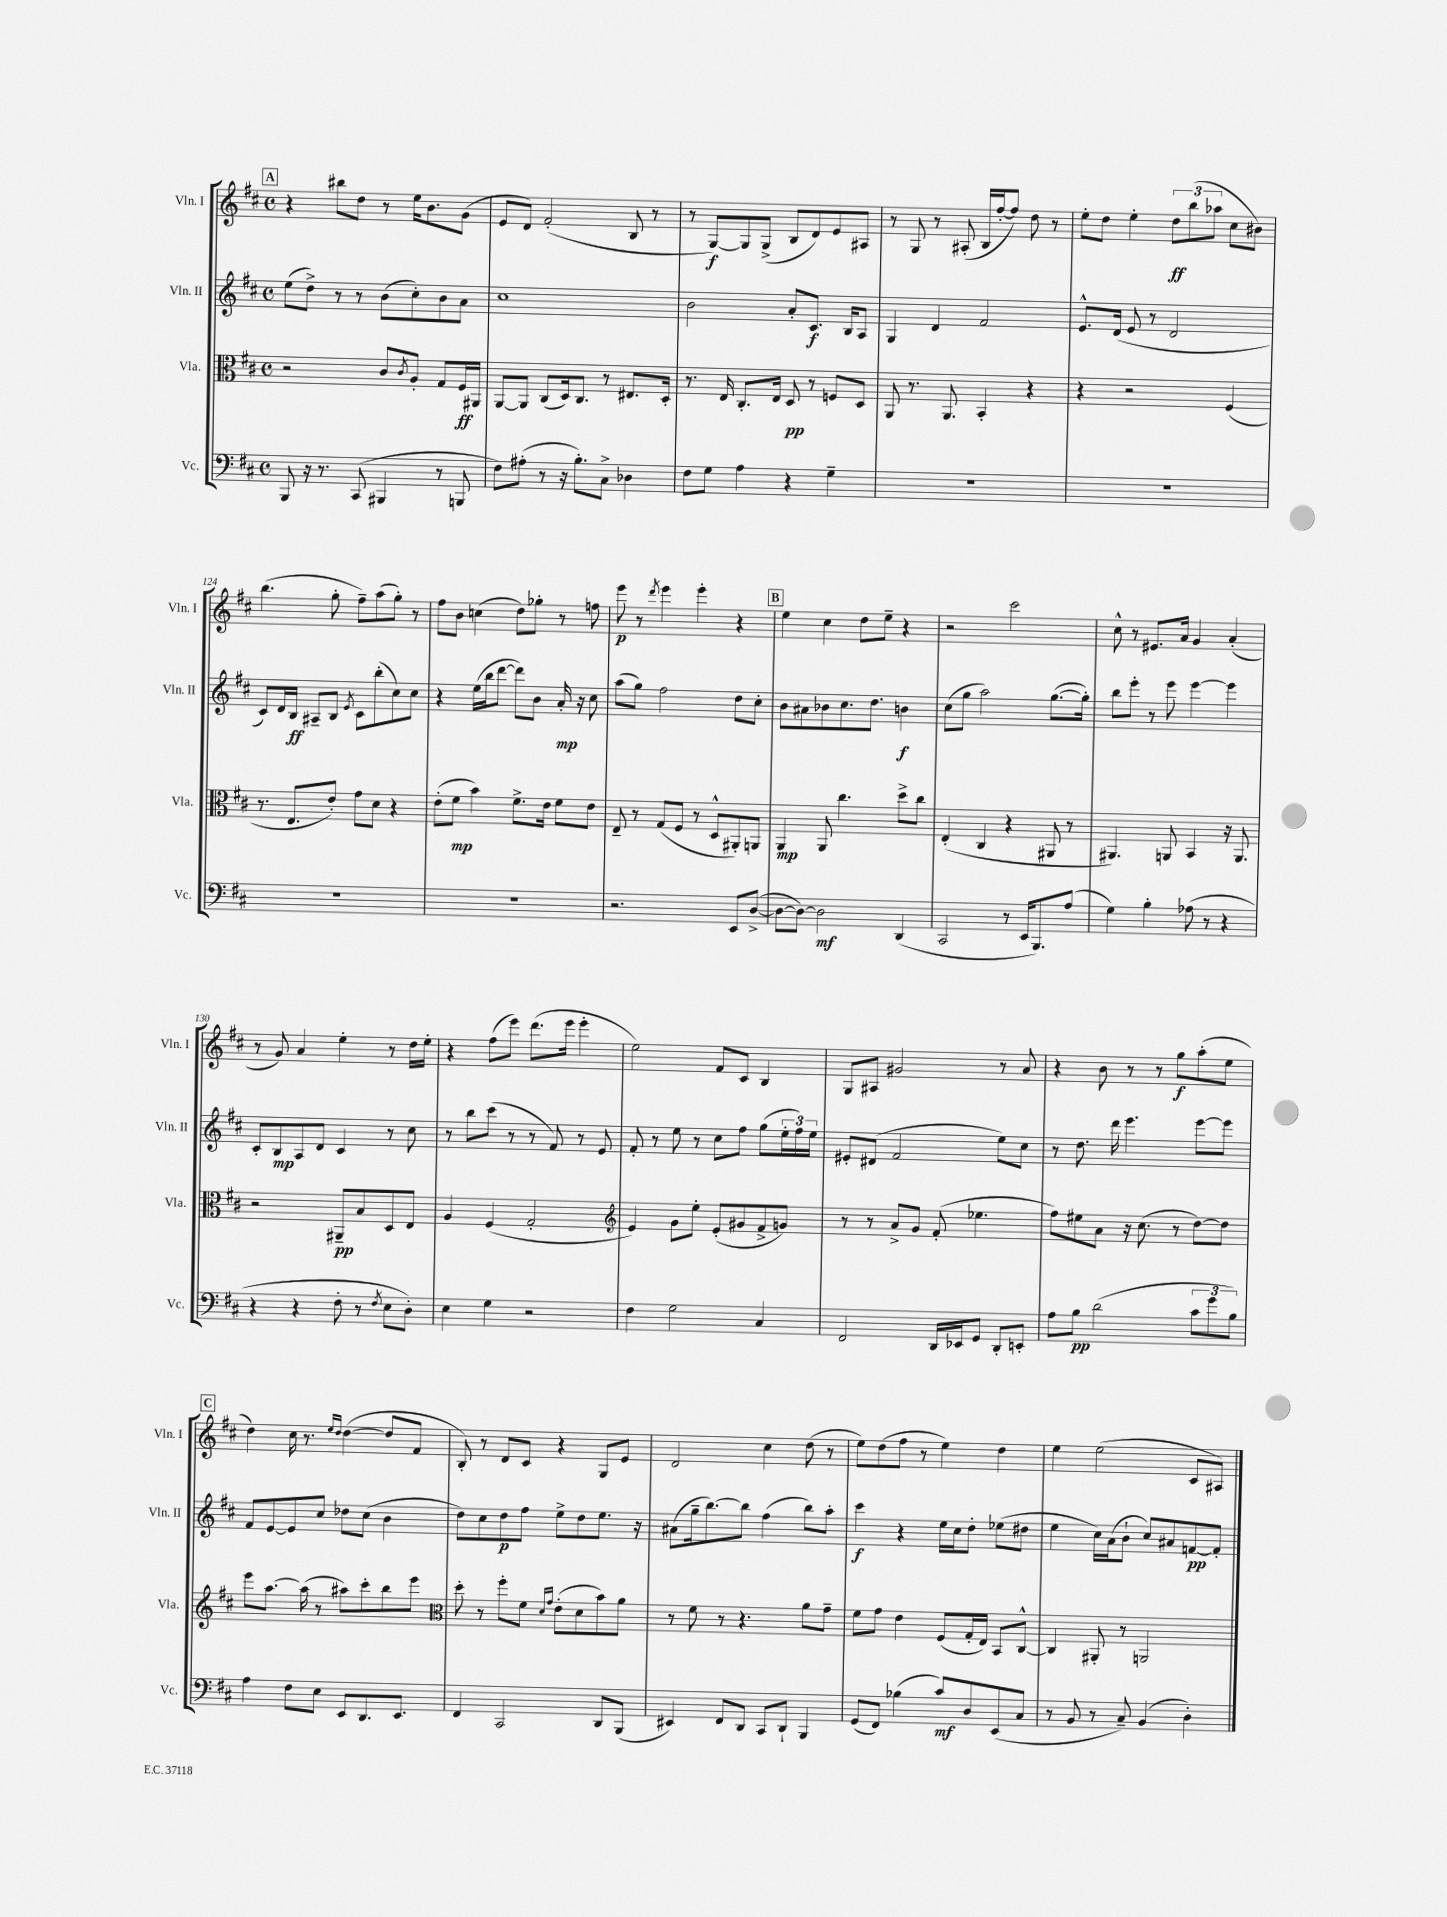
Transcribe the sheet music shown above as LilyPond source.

<<
\new StaffGroup <<
\new Staff = "s0" \with { instrumentName = "Vln. I" shortInstrumentName = "Vln. I" } {
    \clef treble \key d \major \defaultTimeSignature \time 4/4
    \mark \markup { \box "A" } r4 bis''8 d''8 r8 e''16 b'8. g'8( |
    e'8 d'8) fis'2-.( b8 r8 |
    r8 g8~\f) g8 g8->( b8 d'8) e'8 ais8 |
    r8 g8 r8 ais8-.( b16 fis''16~-. fis''8) d''8 r8 |
    e''8-. d''8 e''4-. \tuplet 3/2 { d''8\ff b''8( aes''8 } cis''8 bis'8) |
    b''4.( g''8-. fis''8--) a''8( g''8-.) r8 |
    fis''8 b'8 c''4( d''8) ges''8-. r8 f''8 |
    e'''8\p r8 \acciaccatura { d'''8 } e'''4 e'''4-. r4 |
    \mark \markup { \box "B" } e''4 cis''4 d''8 e''8-- r4 |
    r2 cis'''2 |
    cis''8-^ r8 eis'8. a'16 g'4 a'4-.( |
    r8 g'8) a'4 e''4-. r8 d''16 e''16-. |
    r4 fis''8( e'''8) d'''8.( e'''16 e'''4-. |
    e''2) fis'8 cis'8 b4 |
    g8 ais8 gis'2 r8 a'8 |
    r4 b'8 r8 r8 g''8\f a''8-.( e''8 |
    \mark \markup { \box "C" } d''4) cis''16 r8. \grace { e''16 d''16 } d''4~( d''8 fis'8 |
    b8-.) r8 d'8 cis'8 r4 g8 e'8 |
    d'2 cis''4 d''8( r8 |
    e''8) d''8( fis''8 r8 e''4) d''4 |
    e''4 e''2( cis'8 ais8) \bar "|." |
}
\new Staff = "s1" \with { instrumentName = "Vln. II" shortInstrumentName = "Vln. II" } {
    \clef treble \key d \major \defaultTimeSignature \time 4/4
    \mark \markup { \box "A" } e''8( d''8->) r8 r8 b'8( cis''8-.) b'8 a'8 |
    cis''1 |
    b'2 a'8-. cis'8.\f b16 a8 |
    g4 d'4 fis'2 |
    e'8.-^ d'16( e'8 r8 d'2 |
    cis'8) d'16 b16\ff ais8-- b8 \acciaccatura { e'8 } cis'8 b''8-.( cis''8) cis''8 |
    r4 e''16( b''16 d'''8~ d'''8) b'8 a'16-.\mp r16 cis''8 |
    a''8( g''8) fis''2 d''8 cis''8-. |
    \mark \markup { \box "B" } b'8 ais'8 bes'8 cis''8. d''8. b'4\f |
    cis''8( g''8 a''2) g''8.~( g''16-.) |
    b''8 e'''8-. r8 e'''8 e'''4~ e'''4 |
    cis'8-. b8\mp a8 d'8 cis'4 r8 cis''8 |
    r8 b''8 cis'''8( r8 r8 fis'8) r8 e'8 |
    fis'8-. r8 e''8 r8 cis''8 fis''8 g''8( \tuplet 3/2 { e''16-. fis''16) e''16 } |
    eis'8-. dis'8( fis'2 e''8) cis''8 |
    r8 d''8. d'''16 e'''4. e'''8~ e'''8 |
    \mark \markup { \box "C" } fis'8 e'8~ e'8 cis''8 des''8 cis''8( b'4 |
    d''8) cis''8 d''8\p fis''8 e''8-> d''8 e''8. r16 |
    ais'8( g''16-- b''8.~) b''8 fis''4( b''8) a''8-. |
    cis'''4\f r4 e''16 cis''16 d''8-. ees''8( dis''8 |
    e''4 cis''16) a'16( b'8-! cis''8) ais'8 f'8~\pp f'8-. \bar "|." |
}
\new Staff = "s2" \with { instrumentName = "Vla." shortInstrumentName = "Vla." } {
    \clef alto \key d \major \defaultTimeSignature \time 4/4
    \mark \markup { \box "A" } r2 cis'8 \acciaccatura { cis'8 } a8-. g8 fis16\ff ais,16 |
    a,8~ a,8 cis8( d16) cis8. r8 eis8. d16-. |
    r8. e16 cis8.-. e16 d8\pp r8 f8 d8 |
    a,8 r8. a,8. b,4-. r4 |
    r4 r2 fis4( |
    r8. e8. e'8-.) g'8 d'8 r4 |
    e'8-.( fis'8\mp b'4) fis'8.-> e'16 fis'8 e'8 |
    e8-- r8 g8( fis8 r8 d8-^ ais,8-.) a,8 |
    \mark \markup { \box "B" } a,4\mp a,8 cis''4. d''8-> cis''8 |
    e4-.( cis4 r4 ais,8 r8 |
    ais,4.) a,8 b,4 r16 a,8. |
    r2 ais,8--\pp b8 d8 e8 |
    a4 fis4( g2-. |
    \clef treble e'4) g'8 e''8-. e'8-.( gis'8 fis'8-> g'8) |
    r8 r8 a'8-> g'8 fis'8-.( ees''4. |
    fis''8) eis''8 a'8 r16 cis''8.( r8 d''8~) d''8 |
    \mark \markup { \box "C" } e'''8 a''8.~ a''16( r8 ais''8) cis'''8-. b''8 e'''8 |
    \clef alto d''8-. r8 fis''8-. fis'8 \grace { d'16 g'16 } e'8-.( d'8 b'8) a'8 |
    r8 fis'8 r8 r4. a'8 g'8-- |
    fis'8 g'8 e'4 fis8( g16-. e16) b,8 cis8~-^ |
    cis4 ais,8-. r8 a,2 \bar "|." |
}
\new Staff = "s3" \with { instrumentName = "Vc." shortInstrumentName = "Vc." } {
    \clef bass \key d \major \defaultTimeSignature \time 4/4
    \mark \markup { \box "A" } b,,8 r16 r8. cis,8( bis,,4 r8 b,,8 |
    fis8) ais8-.( r8 r16 b8.-.) cis8-> des4 |
    fis8 g8 a4 r4 g4-- |
    R1 |
    R1 |
    R1 |
    R1 |
    r2. e,8 d8~->( |
    \mark \markup { \box "B" } d8~ d8~) d2\mf d,4( |
    cis,2 r8 e,16 b,,8.) a8( |
    g4) b4-. aes8( r8 r4 |
    r4 r4 fis8-. r8 \acciaccatura { fis8 } e8 d8-.) |
    e4 g4 r2 |
    fis4 g2 cis4 |
    fis,2 d,16 ees,16 g,8 d,8-. e,8-. |
    a8 b8\pp d'2( \tuplet 3/2 { cis'8 g'8 b8) } |
    \mark \markup { \box "C" } a4 fis8 e8 e,8 d,8. e,8. |
    fis,4 cis,2 d,8 b,,8( |
    eis,4) fis,8 d,8 cis,8 d,8-! b,,4 |
    g,8( fis,8) bes4( cis'8\mf) d8 e,8( cis8 |
    r8 b,8 r8 cis8--) b,4( d4-.) \bar "|." |
}
>>
>>
\layout { \context { \Score currentBarNumber = #119 } }
